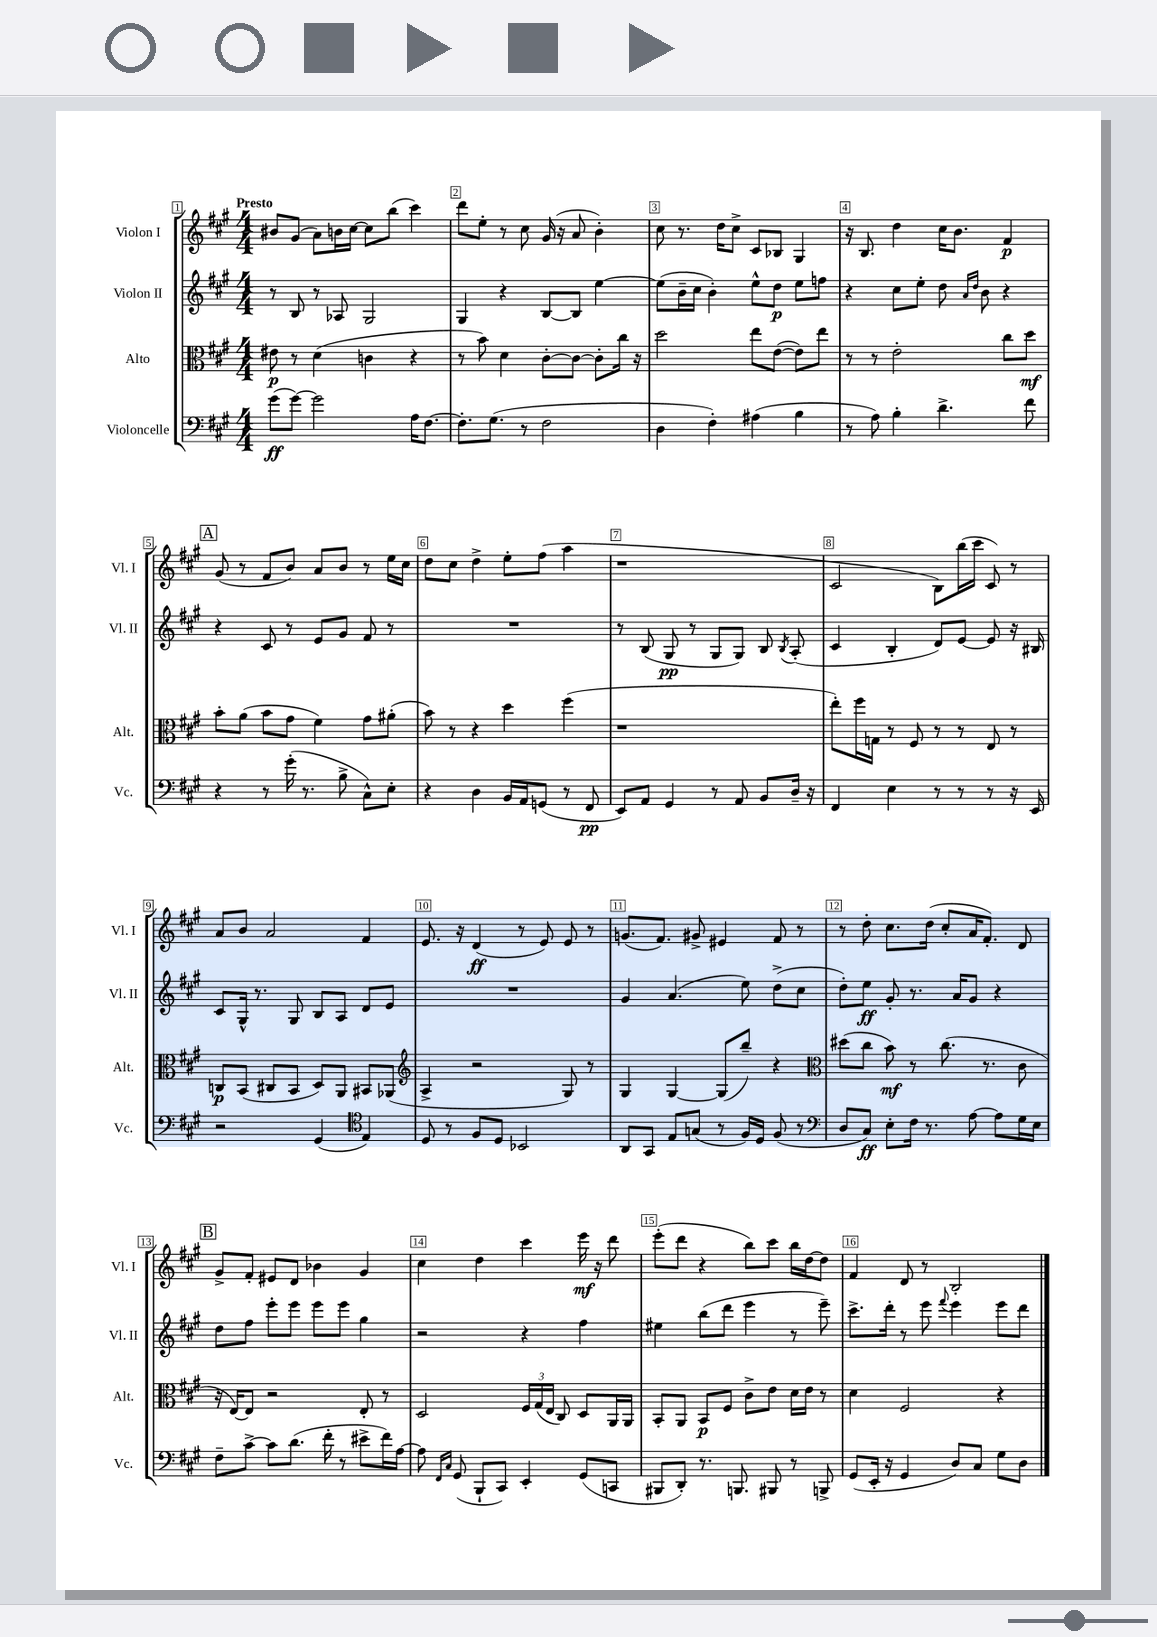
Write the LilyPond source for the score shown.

<<
\new StaffGroup <<
\new Staff = "s0" \with { instrumentName = "Violon I" shortInstrumentName = "Vl. I" } {
    \clef treble \key a \major \numericTimeSignature \time 4/4 \tempo "Presto"
    \autoBeamOff bis'8[ gis'8]( a'8[) b'16 cis''16]~ cis''8[ b''8]( cis'''4) |
    d'''8[ e''8]-. r8 cis''8 gis'16( r16 a'8 b'4-.) |
    cis''8 r8. d''16[ cis''8]-> cis'8[ bes8] gis4 |
    r16 b8. d''4 cis''16[ b'8.] fis'4\p |
    \mark \markup { \box "A" } gis'8( r8 fis'8[ b'8]) a'8[ b'8] r8 e''16[ cis''16] |
    d''8[ cis''8] d''4-> e''8[-. fis''8]( a''4 |
    r1 |
    cis'2 b8[) b''16( cis'''16] cis'8) r8 |
    a'8[ b'8] a'2 fis'4 |
    e'8. r16 d'4\ff( r8 e'8) e'8 r8 |
    g'8.[( fis'8.]) gis'8-> eis'4 fis'8 r8 |
    r8 d''8-. cis''8.[ d''16]( cis''8[-. a'16 fis'8.]-.) d'8 |
    \mark \markup { \box "B" } gis'8[-> fis'8]-. eis'8[ d'8] bes'4 gis'4 |
    cis''4 d''4 cis'''4 e'''16\mf r16 d'''8 |
    e'''8[-.( d'''8] r4 b''8[) cis'''8] b''16[ d''16~ d''8] |
    fis'4 d'8 r8 b2-. \bar "|." |
}
\new Staff = "s1" \with { instrumentName = "Violon II" shortInstrumentName = "Vl. II" } {
    \clef treble \key a \major \numericTimeSignature \time 4/4
    \autoBeamOff r8 b8 r8 aes8 gis2 |
    gis4 r4 b8[~ b8] e''4~ |
    e''8[( b'16-- cis''16] b'4-.) e''8[-^ d''8]\p e''8[ f''8] |
    r4 cis''8[ e''8]-. d''8 \grace { a'16[ d''16] } b'8 r4 |
    \mark \markup { \box "A" } r4 cis'8 r8 e'8[ gis'8] fis'8 r8 |
    R1 |
    r8 b8( gis8\pp r8 gis8[ gis8]) b8 \acciaccatura { b8 } a8-.( |
    cis'4 b4-. d'8[) e'8]~ e'8 r16 bis16 |
    cis'8[ gis16]-^ r8. gis8 b8[ a8] d'8[ e'8] |
    R1 |
    gis'4 a'4.( e''8) d''8[->( cis''8] |
    d''8[-.) e''8]\ff gis'8-. r8. a'16[ gis'8] r4 |
    \mark \markup { \box "B" } d''8[ fis''8] e'''8[-. e'''8] e'''8[ e'''8] gis''4 |
    r2 r4 fis''4 |
    eis''4 b''8[( d'''8] e'''4 r8 e'''8--) |
    cis'''8.[-> d'''16]-. r8 e'''8 \appoggiatura { fis'''8 } e'''4 e'''8[ d'''8] \bar "|." |
}
\new Staff = "s2" \with { instrumentName = "Alto" shortInstrumentName = "Alt." } {
    \clef alto \key a \major \numericTimeSignature \time 4/4
    \autoBeamOff eis'8\p r8 d'4( c'4 r4 |
    r8 b'8) d'4 cis'8[~-. cis'8]~ cis'8[-. cis''16] r16 |
    d''2 e''8[ e'8]~( e'8[) e''8] |
    r8 r8 e'2-. cis''8[ d''8]\mf |
    \mark \markup { \box "A" } b'8[-. a'8]( b'8[ gis'8] fis'4) gis'8[ ais'8]-.( |
    b'8) r8 r4 d''4 fis''4( |
    r1 |
    e''8[-.) fis''16 g16] r8 fis8 r8 r8 e8 r8 |
    c8[\p b,8]( cis8[ b,8] d8[) a,8] bis,8[ aes,8]( |
    \clef treble a4-> r2 gis8) r8 |
    gis4 gis4~ gis8[( b''8]--) r4 |
    \clef alto dis''8[( cis''8] b'8\mf) r8 cis''8.( r8. cis'8 |
    \mark \markup { \box "B" } r16 e16[~) e8] r2 e8-. r8 |
    d2 \tuplet 3/2 { fis16[ gis16( e16] } cis8) d8[ a,16 a,16] |
    b,8[-. a,8] b,8[\p fis8] cis'8[-> e'8] d'16[ e'16] r8 |
    d'4 fis2 r4 \bar "|." |
}
\new Staff = "s3" \with { instrumentName = "Violoncelle" shortInstrumentName = "Vc." } {
    \clef bass \key a \major \numericTimeSignature \time 4/4
    \autoBeamOff gis'8[\ff( gis'8]~) gis'2 a16[ fis8.]~ |
    fis8.[-. gis8.]( r8 fis2 |
    d4 fis4-.) ais4( b4 |
    r8 a8) b4-. d'4.-> fis'8 |
    \mark \markup { \box "A" } r4 r8 gis'16-.( r8. b8-> cis8[-^) e8]-. |
    r4 d4 b,16[ a,16 g,8]( r8 fis,8\pp |
    e,8[) a,8] gis,4 r8 a,8 b,8[ d16]-- r16 |
    fis,4 e4 r8 r8 r8 r16 e,16 |
    r2 gis,4( \clef tenor e4) |
    d8 r8 fis8[ d8] bes,2 |
    a,8[ gis,8] e8[ g8]( r8 fis16[) d16] fis8( r8 |
    \clef bass d8[ cis8]\ff) e8[-. fis16] r8. a8~ a8[ gis16 e16] |
    \mark \markup { \box "B" } fis8[-- cis'8]~-> cis'8[ d'8.]( fis'16-. r8 eis'8[-> fis'16) a16]~ |
    a8 \grace { fis,16[ cis16] } gis,8( b,,8[-! cis,8]) e,4-. gis,8[( c,8] |
    bis,,8[ d,8]-.) r8. b,,8. bis,,8 r8 b,,8-> |
    gis,8[( e,16]-. r16 gis,4 d8[) cis8] gis8[ d8] \bar "|." |
}
>>
>>
\layout { \context { \Score \override BarNumber.break-visibility = ##(#f #t #t) barNumberVisibility = #all-bar-numbers-visible \override BarNumber.stencil = #(make-stencil-boxer 0.1 0.3 ly:text-interface::print) } }
